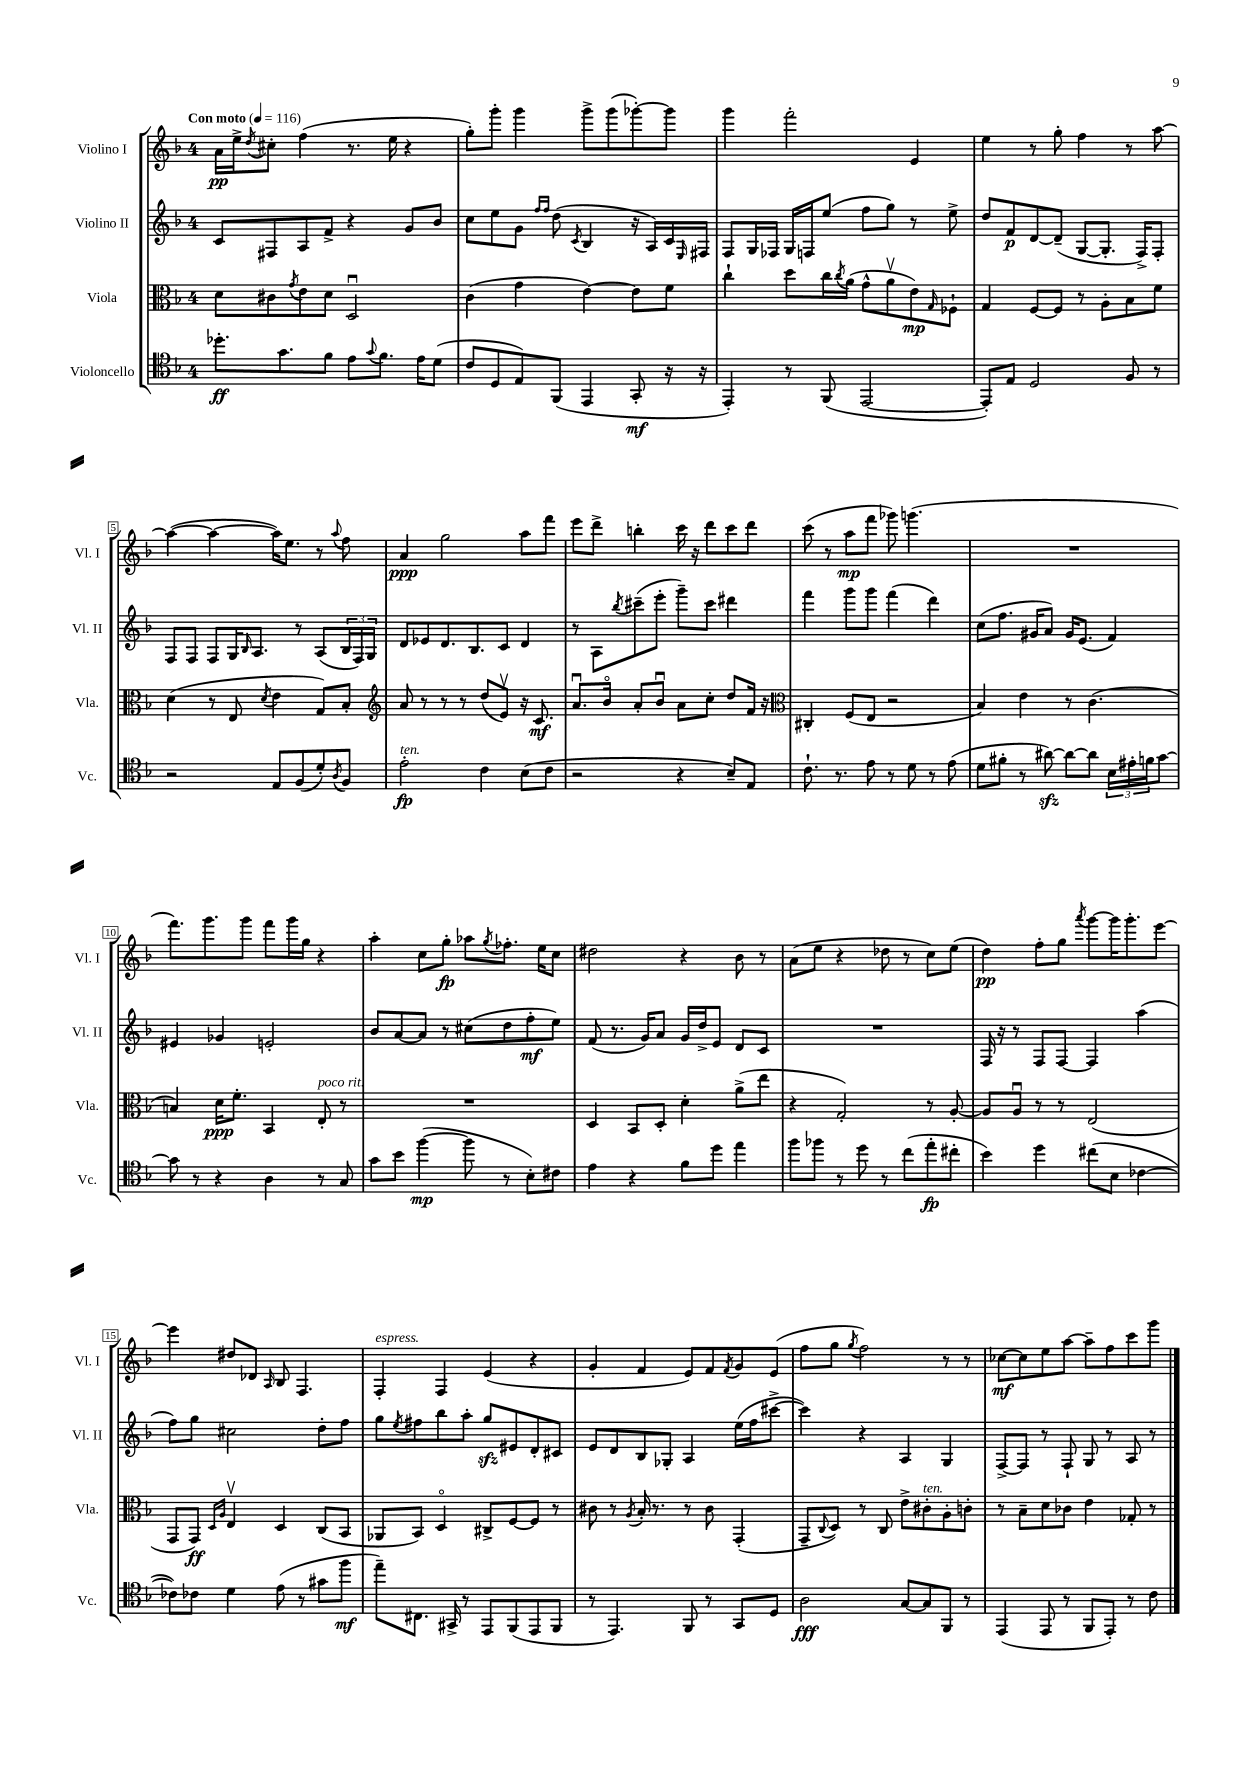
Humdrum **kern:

**kern	**dynam	**kern	**dynam	**kern	**dynam	**kern	**dynam
*part4	*part4	*part3	*part3	*part2	*part2	*part1	*part1
*staff4	*staff4	*staff3	*staff3	*staff2	*staff2	*staff1	*staff1
*I"Violoncello	*	*I"Viola	*	*I"Violino II	*	*I"Violino I	*
*I'Vc.	*	*I'Vla.	*	*I'Vl. II	*	*I'Vl. I	*
*clefC4	*	*clefC3	*	*clefG2	*	*clefG2	*
*k[b-]	*	*k[b-]	*	*k[b-]	*	*k[b-]	*
*M4/4	*	*M4/4	*	*M4/4	*	*M4/4	*
*MM116	*	*MM116	*	*MM116	*	*MM116	*
=1	=1	=1	=1	=1	=1	=1	=1
!	!	!	!	!	!	!LO:TX:a:B:t=Con moto	!
8.dd-X'\L	ff	8d\L	.	8c/L	.	16a\LL	pp
.	.	.	.	.	.	16ee^\J	.
.	.	.	.	.	.	8qdd/	.
.	.	8c#X\	.	8F#X/	.	8cc#X'\J	.
8.g\	.	.	.	.	.	.	.
.	.	8qg/	.	.	.	.	.
.	.	8e\	.	8A/	.	(4ff\	.
8f\J	.	8d\J	.	8f^/J	.	.	.
8e\L	.	2Du/	.	4r	.	8.r	.
8qqg/	.	.	.	.	.	.	.
8.f\J	.	.	.	.	.	.	.
.	.	.	.	.	.	16ee\	.
.	.	.	.	8g/L	.	4r	.
16e\KL	.	.	.	.	.	.	.
(8d\J	.	.	.	8b-/J	.	.	.
=2	=2	=2	=2	=2	=2	=2	=2
8c/L	.	(4c\	.	8cc\L	.	8gg'\L)	.
8D/	.	.	.	8ee\	.	8ggg'\J	.
8E/)	.	4g\	.	8g\J	.	4ggg\	.
.	.	.	.	16qqff/LL	.	.	.
.	.	.	.	16qqff/JJ	.	.	.
(8FF/J	.	.	.	(8dd\	.	.	.
.	.	.	.	8qc/	.	.	.
4EE/	.	[4e\)	.	4B-/	.	8ggg^\L	.
.	.	.	.	.	.	(8ggg\	.
8GG'/	mf	8e\L]	.	16r	.	[8ggg-X'\)	.
.	.	.	.	16A/LL)	.	.	.
16r	.	8f\J	.	16c/	.	8ggg-\J]	.
.	.	.	.	16qqE/	.	.	.
16r	.	.	.	16F#X/JJ	.	.	.
=3	=3	=3	=3	=3	=3	=3	=3
4EE'/)	.	4cc`\	.	8F/L	.	4ggg\	.
.	.	.	.	16G/L	.	.	.
.	.	.	.	16F-X/JJ	.	.	.
8r	.	8dd\L	.	16G/LL	.	2fff'\	.
.	.	.	.	16Fn/J	.	.	.
(8FF/	.	16cc\L	.	(8ee/J	.	.	.
.	.	8qcc/	.	.	.	.	.
.	.	(16a\JJ	.	.	.	.	.
[2EE/	.	8g^^\L	.	8ff\L	.	.	.
.	.	8av\	.	8gg\J)	.	.	.
.	.	8e\)	mp	8r	.	4e/	.
.	.	16qqG/	.	.	.	.	.
.	.	8F-X`\J	.	8ee^\	.	.	.
=4	=4	=4	=4	=4	=4	=4	=4
8EE'/L])	.	4G/	.	8dd/L	.	4ee\	.
8E/J	.	.	.	8f/	p	.	.
2D/	.	[8F/L	.	[8d/	.	8r	.
.	.	8F/J]	.	(8d~/J]	.	8gg'\	.
.	.	8r	.	[8G/L	.	4ff\	.
.	.	8A'\L	.	8.G'/J]	.	.	.
8F/	.	8B-\	.	.	.	8r	.
.	.	.	.	16F^/KL)	.	.	.
8r	.	8f\J	.	8F'/J	.	[8aa\	.
!!LO:LB:g=z
=5	=5	=5	=5	=5	=5	=5	=5
2r	.	(4d\	.	8F/L	.	(4aa\_	.
.	.	.	.	8F/J	.	.	.
.	.	8r	.	8F/L	.	4aa\_	.
.	.	8E/	.	16G/K	.	.	.
.	.	.	.	16qqB-/	.	.	.
.	.	.	.	8.A/J	.	.	.
.	.	8qd/	.	.	.	.	.
8E/L	.	4e\	.	.	.	16aa\KL])	.
.	.	.	.	.	.	8.ee\J	.
(8F/	.	.	.	8r	.	.	.
8d'/)	.	8G/L)	.	(8A/L	.	8r	.
8qA/	.	.	.	.	.	8qqaa/	.
8F/J	.	8B-'/J	.	24B-/L	.	8ff\	.
.	.	.	.	24F/)	.	.	.
.	.	.	.	24G/JJ	.	.	.
=6	=6	=6	=6	=6	=6	=6	=6
*	*	*clefG2	*	*	*	*	*
!LO:TX:a:i:t=ten.	!	!	!	!	!	!	!
2e'\	fp	8a/	.	8d/L	.	4a/	ppp
.	.	8r	.	8e-X/	.	.	.
.	.	8r	.	8.d/	.	2gg\	.
.	.	8r	.	.	.	.	.
.	.	.	.	8.B-/	.	.	.
4c\	.	(8dd/L	.	.	.	.	.
.	.	8ev/J)	.	8c/J	.	.	.
(8B-\L	.	16r	.	4d/	.	8aa\L	.
.	.	8.c/	mf	.	.	.	.
8c\J	.	.	.	.	.	8fff\J	.
=7	=7	=7	=7	=7	=7	=7	=7
2r	.	8.au/L	.	8r	.	8eee\L	.
.	.	.	.	8A\L	.	8ddd^\J	.
.	.	16b-/Jk	.	.	.	.	.
.	.	.	.	8qbb-/	.	.	.
.	.	8a'/L	.	(8ccc#X~\	.	4bbn'\	.
.	.	8b-u/J	.	8eee'\J	.	.	.
4r	.	8a\L	.	8ggg~\L)	.	16ccc\	.
.	.	.	.	.	.	16r	.
.	.	8cc'\J	.	8ccc#\J	.	8ddd\L	.
8B-~/L)	.	8dd/L	.	4ddd#X\	.	8ccc\	.
8E/J	.	16f/Jk	.	.	.	8ddd\J	.
.	.	16r	.	.	.	.	.
=8	=8	=8	=8	=8	=8	=8	=8
*	*	*clefC3	*	*	*	*	*
8.c`\	.	4C#X'/	.	4fff\	.	(8ccc\	.
.	.	.	.	.	.	8r	.
8.r	.	.	.	.	.	.	.
.	.	(8F/L	.	8ggg\L	.	8aa\L	mp
8e\	.	8E/J	.	8ggg\J	.	8fff\J	.
8r	.	2r	.	(4fff\	.	8ggg-X\)	.
8d\	.	.	.	.	.	(4.gggn\	.
8r	.	.	.	4ddd\)	.	.	.
(8e\	.	.	.	.	.	.	.
=9	=9	=9	=9	=9	=9	=9	=9
8d\L	.	4B-/)	.	(8cc\L	.	1r	.
8f#X'\J	.	.	.	8.ff\J	.	.	.
8r	.	4e\	.	.	.	.	.
.	.	.	.	16g#X/KL	.	.	.
[8a#Xzz\)	.	.	.	8a/J)	.	.	.
8a#\L_	.	8r	.	16g#/KL	.	.	.
.	.	.	.	(8.e/J	.	.	.
8a#\J]	.	(4.c\	.	.	.	.	.
24B-\LL	.	.	.	4f/)	.	.	.
24e#X'\	.	.	.	.	.	.	.
24fn\J	.	.	.	.	.	.	.
[8g\J	.	.	.	.	.	.	.
!!LO:LB:g=z
=10	=10	=10	=10	=10	=10	=10	=10
8g\]	.	4Bn/)	.	4e#X/	.	8.fff\L)	.
8r	.	.	.	.	.	.	.
.	.	.	.	.	.	8.ggg\	.
4r	.	16d\KL	ppp	4g-X/	.	.	.
.	.	8.f'\J	.	.	.	.	.
.	.	.	.	.	.	8ggg\J	.
4A\	.	4BB-/	.	2en'/	.	8fff\L	.
.	.	.	.	.	.	16ggg\L	.
.	.	.	.	.	.	16gg\JJ	.
!	!	!LO:TX:a:i:t=poco rit.	!	!	!	!	!
8r	.	8E'/	.	.	.	4r	.
8G/	.	8r	.	.	.	.	.
=11	=11	=11	=11	=11	=11	=11	=11
8g\L	.	1r	.	8b-/L	.	4aa'\	.
8b-\J	.	.	.	[8a/	.	.	.
([4ff\	mp	.	.	8a/J]	.	8cc\L	.
.	.	.	.	8r	.	8gg'\J	fp
8ff\]	.	.	.	(8cc#X\L	.	8aa-X\L	.
.	.	.	.	.	.	8qgg/	.
8r	.	.	.	8dd\	.	8.ff-X'\J	.
8B-'\L)	.	.	.	8ff'\	mf	.	.
.	.	.	.	.	.	16ee\KL	.
8c#X\J	.	.	.	8ee\J)	.	8cc\J	.
=12	=12	=12	=12	=12	=12	=12	=12
4e\	.	4D/	.	(8f/	.	2dd#X\	.
.	.	.	.	8.r	.	.	.
4r	.	8BB-/L	.	.	.	.	.
.	.	.	.	16g/KL)	.	.	.
.	.	8D'/J	.	8a/J	.	.	.
8f\L	.	4d'\	.	16g/LL	.	4r	.
.	.	.	.	16dd^/J	.	.	.
8dd\J	.	.	.	8e/J	.	.	.
4ee\	.	(8a^\L	.	8d/L	.	8b-\	.
.	.	8ee\J	.	8c/J	.	8r	.
=13	=13	=13	=13	=13	=13	=13	=13
8ff\L	.	4r	.	1r	.	(8a\L	.
8ff-X\J	.	.	.	.	.	8ee\J	.
8r	.	2G'/)	.	.	.	4r	.
8dd\	.	.	.	.	.	.	.
8r	.	.	.	.	.	8dd-X\	.
(8cc\L	.	.	.	.	.	8r	.
8ee'\	fp	8r	.	.	.	8cc\L)	.
8cc#X'\J	.	[8A'/	.	.	.	(8ee\J	.
=14	=14	=14	=14	=14	=14	=14	=14
4b-\)	.	8A/L]	.	16F/	.	4dd\)	pp
.	.	.	.	16r	.	.	.
.	.	8Au/J	.	8r	.	.	.
4dd\	.	8r	.	8F/L	.	8ff'\L	.
.	.	8r	.	[8F/J	.	8gg\J	.
.	.	.	.	.	.	8qaaa/	.
(8cc#X\L	.	(2E/	.	4F/]	.	[8ggg\L	.
8B-\J	.	.	.	.	.	16ggg\K]	.
.	.	.	.	.	.	8.ggg'\	.
[4c-X\	.	.	.	(4aa\	.	.	.
.	.	.	.	.	.	[8eee\J	.
!!LO:LB:g=z
=15	=15	=15	=15	=15	=15	=15	=15
8c-X\L])	.	8GG/L	.	8ff\L)	.	4eee\]	.
8c-X\J	.	8GG/J)	ff	8gg\J	.	.	.
.	.	16qqD/LL	.	.	.	.	.
.	.	16qqA/JJ	.	.	.	.	.
4d\	.	4Ev/	.	2cc#X\	.	8dd#X/L	.
.	.	.	.	.	.	8d-X/J	.
.	.	.	.	.	.	16qqA/	.
(8e\	.	4D/	.	.	.	8B-/	.
8r	.	.	.	.	.	4.F/	.
8g#X\L	.	(8C/L	.	8dd'\L	.	.	.
8ff\J	mf	8BB-/J	.	8ff\J	.	.	.
=16	=16	=16	=16	=16	=16	=16	=16
!	!	!	!	!	!	!LO:TX:a:i:t=espress.	!
8ee~\L)	.	8AA-X/L	.	8gg\L	.	4F'/	.
.	.	.	.	8qee/	.	.	.
8.C#X\J	.	8BB-/J)	.	8ff#X\	.	.	.
.	.	4D/	.	8bb-\	.	4F/	.
16GG#X^/	.	.	.	.	.	.	.
8r	.	.	.	8aa'\J	.	.	.
8EE/L	.	8C#X^/L	.	8ggzz/L	.	(4e/	.
(8FF/	.	[8F/	.	8e#X/	.	.	.
8EE/	.	8F/J]	.	8d'/	.	4r	.
8FF/J	.	8r	.	8c#X/J	.	.	.
=17	=17	=17	=17	=17	=17	=17	=17
8r	.	8c#X\	.	8e/L	.	4g'/	.
4.EE/)	.	8r	.	8d/	.	.	.
.	.	8qA/	.	.	.	.	.
.	.	16B-'/	.	8B-/	.	4f/	.
.	.	8.r	.	.	.	.	.
.	.	.	.	8G-X'/J	.	.	.
8FF/	.	8r	.	4A/	.	8e/L)	.
8r	.	8c#\	.	.	.	8f/	.
.	.	.	.	.	.	8qf/	.
8GG/L	.	(4GG'/	.	(16ee\LL	.	8g/	.
.	.	.	.	16ff\J	.	.	.
8D/J	.	.	.	[8ccc#X^\J	.	(8e/J	.
=18	=18	=18	=18	=18	=18	=18	=18
2A\	fff	8GG~/L	.	4ccc#\])	.	8ff\L	.
.	.	8qqC/	.	.	.	.	.
.	.	8D/J)	.	.	.	8gg\J	.
.	.	.	.	.	.	8qgg/	.
.	.	8r	.	4r	.	2ff\)	.
.	.	8C/	.	.	.	.	.
[8G/L	.	8e^\L	.	4A/	.	.	.
!	!	!LO:TX:a:i:t=ten.	!	!	!	!	!
8G/]	.	8c#X'\	.	.	.	.	.
8FF/J	.	8A'\	.	4G/	.	8r	.
8r	.	8cn'\J	.	.	.	8r	.
=19	=19	=19	=19	=19	=19	=19	=19
(4EE/	.	8r	.	[8F^/L	.	[8cc-X\L	mf
.	.	8B-~\L	.	8F/J]	.	8cc-\]	.
8EE/	.	8d\	.	8r	.	8ee\	.
8r	.	8c-X\J	.	8F`/	.	[8aa\J	.
8FF/L	.	4e\	.	8G/	.	8aa~\L]	.
8EE'/J)	.	.	.	8r	.	8ff\	.
8r	.	8G-X'/	.	8A/	.	8ccc\	.
8c\	.	8r	.	8r	.	8ggg\J	.
==	==	==	==	==	==	==	==
*-	*-	*-	*-	*-	*-	*-	*-
